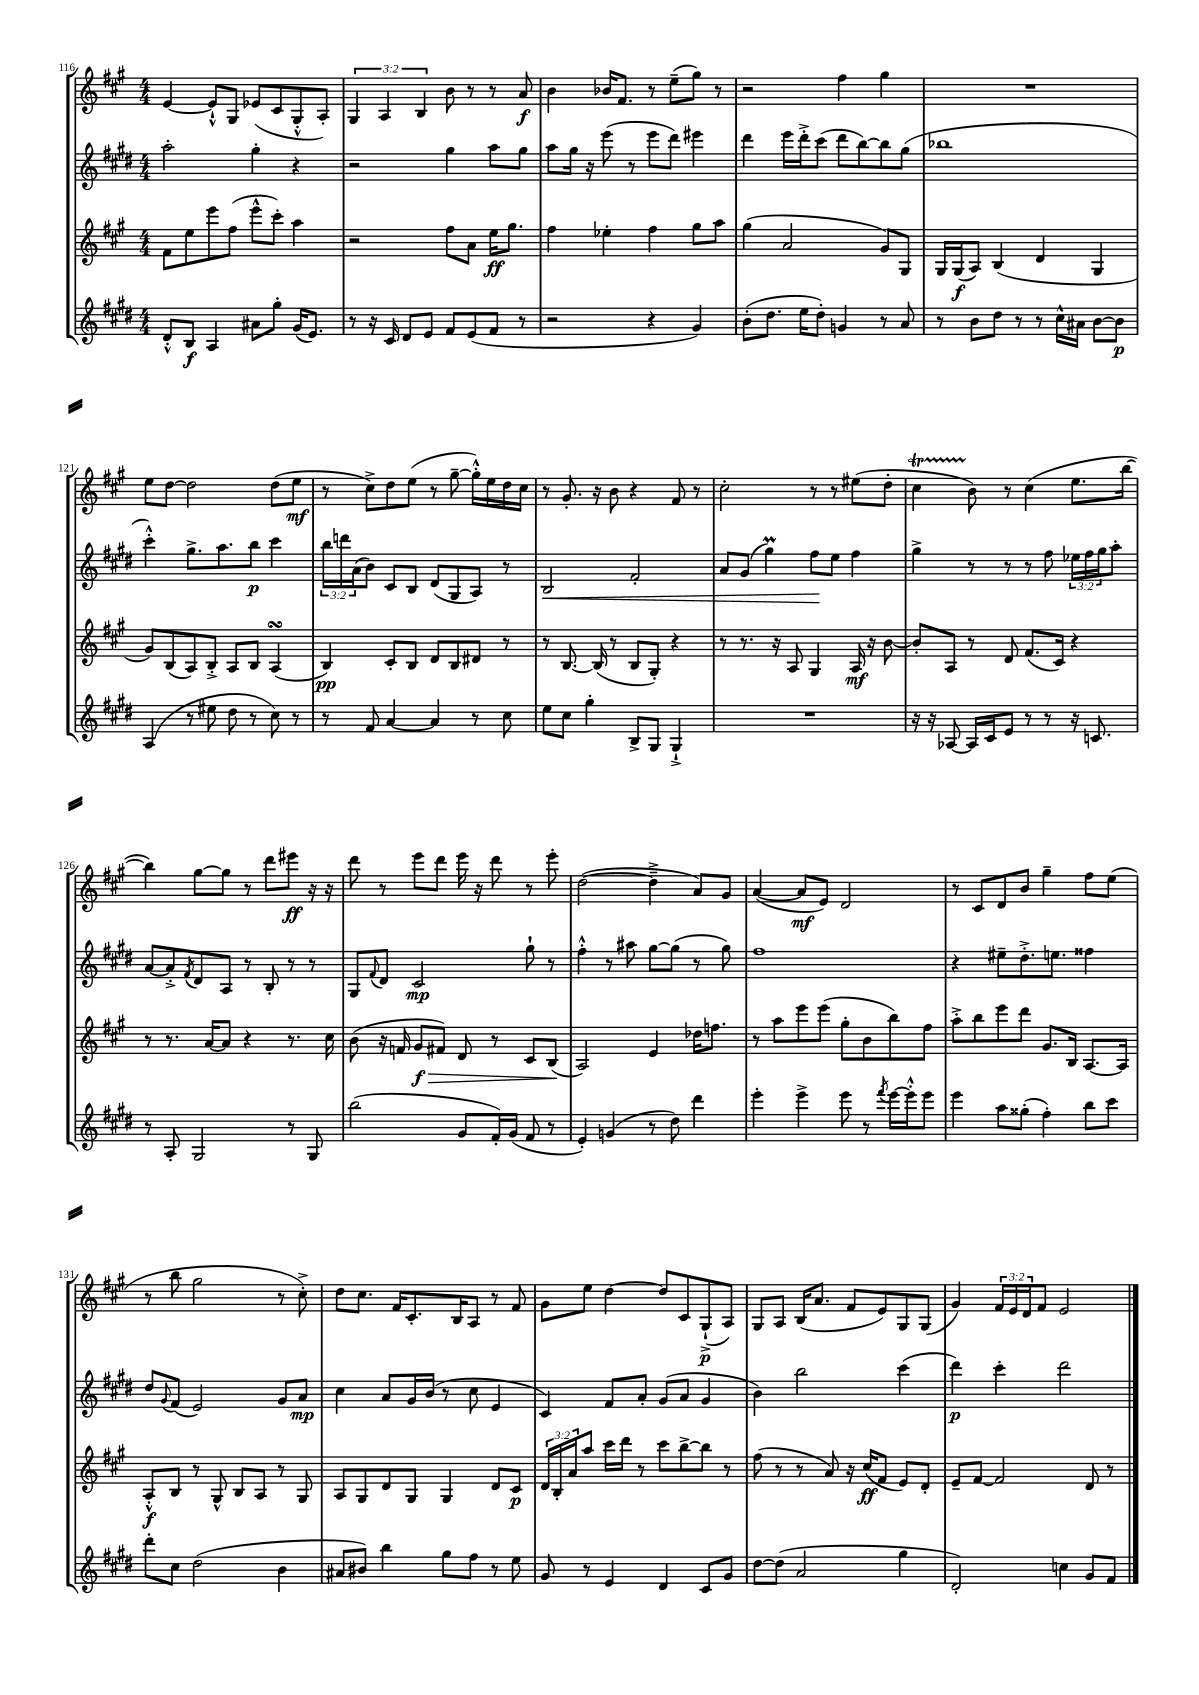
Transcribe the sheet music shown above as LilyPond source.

<<
\new StaffGroup <<
\new Staff = "s0" {
    \clef treble \key a \major \numericTimeSignature \time 4/4 \override Staff.TupletNumber.text = #tuplet-number::calc-fraction-text
    e'4~ e'8-!-^ gis8 ees'8( cis'8 gis8-.-^ a8-.) |
    \tuplet 3/2 { gis4 a4 b4 } b'8 r8 r8 a'8\f |
    b'4 bes'16 fis'8. r8 e''8--( gis''8) r8 |
    r2 fis''4 gis''4 |
    R1 |
    e''8 d''8~ d''2 d''8( e''8\mf |
    r8 cis''8->) d''8 e''8( r8 gis''8~-- gis''16-.-^) e''16 d''16 cis''16 |
    r8 gis'8.-. r16 b'8 r4 fis'8 r8 |
    cis''2-. r8 r8 eis''8( d''8-. |
    cis''4\startTrillSpan b'8\stopTrillSpan) r8 cis''4( e''8. b''16~ |
    b''4) gis''8~ gis''8 r8 d'''8 eis'''8\ff r16 r16 |
    d'''8 r8 e'''8 d'''8 e'''16 r16 d'''8 r8 e'''8-. |
    d''2~( d''4---> a'8) gis'8 |
    a'4~( a'8\mf e'8) d'2 |
    r8 cis'8 d'8 b'8 gis''4-- fis''8 e''8( |
    r8 b''8 gis''2 r8 cis''8-.->) |
    d''8 cis''8. fis'16 cis'8.-. b16 a8 r8 fis'8 |
    gis'8 e''8 d''4~ d''8 cis'8 gis8-!->\p( a8) |
    gis8 a8 b16( a'8. fis'8 e'8) gis8 gis8( |
    gis'4) \tuplet 3/2 { fis'16 e'16 d'16 } fis'8 e'2 \bar "|." |
}
\new Staff = "s1" {
    \clef treble \key e \major \numericTimeSignature \time 4/4 \override Staff.TupletNumber.text = #tuplet-number::calc-fraction-text
    a''2-. gis''4-. r4 |
    r2 gis''4 a''8 gis''8 |
    a''8 gis''16 r16 e'''8( r8 e'''8 dis'''8) eis'''4 |
    dis'''4 e'''16 dis'''16-.-> cis'''8( dis'''8 b''8~) b''8 gis''8( |
    bes''1 |
    cis'''4-.-^) gis''8.-> a''8. b''8\p cis'''4 |
    \tuplet 3/2 { b''16 d'''16 a'16( } b'8) cis'8 b8 dis'8( gis8 a8) r8 |
    b2\< fis'2-. |
    a'8 gis'8( gis''4\prall) fis''8\! e''8 fis''4 |
    gis''4-> r8 r8 r8 fis''8 \tuplet 3/2 { ees''16 fis''16 gis''16 } a''8-. |
    a'8~ a'8-.-> \acciaccatura { fis'8 } dis'8 a8 r8 b8-. r8 r8 |
    gis8 \appoggiatura { fis'8 } dis'8 cis'2\mp gis''8-! r8 |
    fis''4-.-^ r8 ais''8 gis''8~ gis''8( r8 gis''8) |
    fis''1 |
    r4 eis''8-- dis''8.-.-> e''8. fisis''4 |
    dis''8 \appoggiatura { gis'8 } fis'8( e'2) gis'8 a'8\mp |
    cis''4 a'8 gis'16 b'16( r8 cis''8 e'4 |
    cis'4) fis'8 a'8-. gis'8( a'8 gis'4 |
    b'4) b''2 cis'''4( |
    dis'''4\p) cis'''4-. dis'''2 \bar "|." |
}
\new Staff = "s2" {
    \clef treble \key a \major \numericTimeSignature \time 4/4 \override Staff.TupletNumber.text = #tuplet-number::calc-fraction-text
    fis'8 e''8 e'''8 fis''8( e'''8-^ cis'''8-.) a''4 |
    r2 fis''8 a'8 e''16\ff gis''8. |
    fis''4 ees''4-. fis''4 gis''8 a''8 |
    gis''4( a'2 gis'8) gis8 |
    gis16 gis16\f( a8) b4( d'4 gis4 |
    gis'8) b8( a8) b8-.-> a8 b8 a4\turn( |
    b4\pp) cis'8-. b8 d'8 b8 dis'8 r8 |
    r8 b8.~ b16( r8 b8 gis8-.) r4 |
    r8 r8. r16 a8 gis4 a16\mf r16 b'8~ |
    b'8-. a8 r8 d'8 fis'8.( cis'16) r4 |
    r8 r8. a'16~ a'8 r4 r8. cis''16 |
    b'8( r16 f'16 gis'8\f\> fis'8) d'8 r8 cis'8 b8\!( |
    a2) e'4 des''16 f''8. |
    r8 a''8 e'''8 e'''8( gis''8-. b'8 b''8) fis''8 |
    a''8-.-> b''8 e'''8 d'''8 gis'8. b16 a8.~ a16 |
    a8-.-^\f b8 r8 gis8-^ b8 a8 r8 gis8 |
    a8 gis8 d'8 gis8 gis4 d'8 cis'8\p |
    \tuplet 3/2 { d'16 b16-. a'16 } a''8 cis'''16 d'''16 r8 cis'''8 b''8~-> b''8 r8 |
    fis''8( r8 r8 a'8) r16 cis''16\ff( fis'8 e'8) d'8-. |
    e'8-- fis'8~ fis'2 d'8 r8 \bar "|." |
}
\new Staff = "s3" {
    \clef treble \key e \major \numericTimeSignature \time 4/4
    dis'8-.-^ b8\f a4 ais'8 gis''8-. gis'16( e'8.) |
    r8 r16 cis'16 dis'8 e'8 fis'8 e'8( fis'8 r8 |
    r2 r4 gis'4) |
    b'8-.( dis''8. e''16 dis''8-.) g'4 r8 a'8 |
    r8 b'8 dis''8 r8 r8 cis''16-^ ais'16 b'8~ b'8\p |
    a4( r8 eis''8 dis''8 r8 cis''8) r8 |
    r8 fis'8 a'4~ a'4 r8 cis''8 |
    e''8 cis''8 gis''4-. b8-> gis8 gis4-!-> |
    R1 |
    r16 r16 aes8~ aes16 cis'16 e'8 r8 r8 r16 c'8. |
    r8 a8-. gis2 r8 gis8 |
    b''2( gis'8 fis'16-.) gis'16( fis'8 r8 |
    e'4-.) g'4( r8 dis''8) dis'''4 |
    e'''4-. e'''4-> e'''8 r8 \acciaccatura { fis'''8 } e'''16~ e'''16-.-^ e'''8 |
    e'''4 a''8 gisis''8-.( fis''4-.) b''8 cis'''8 |
    dis'''8-. cis''8 dis''2( b'4 |
    ais'8 bis'8) b''4 gis''8 fis''8 r8 e''8 |
    gis'8 r8 e'4 dis'4 cis'8 gis'8 |
    dis''8~ dis''8( a'2 gis''4 |
    dis'2-.) c''4 gis'8 fis'8 \bar "|." |
}
>>
>>
\layout { \context { \Score currentBarNumber = #116 } }
